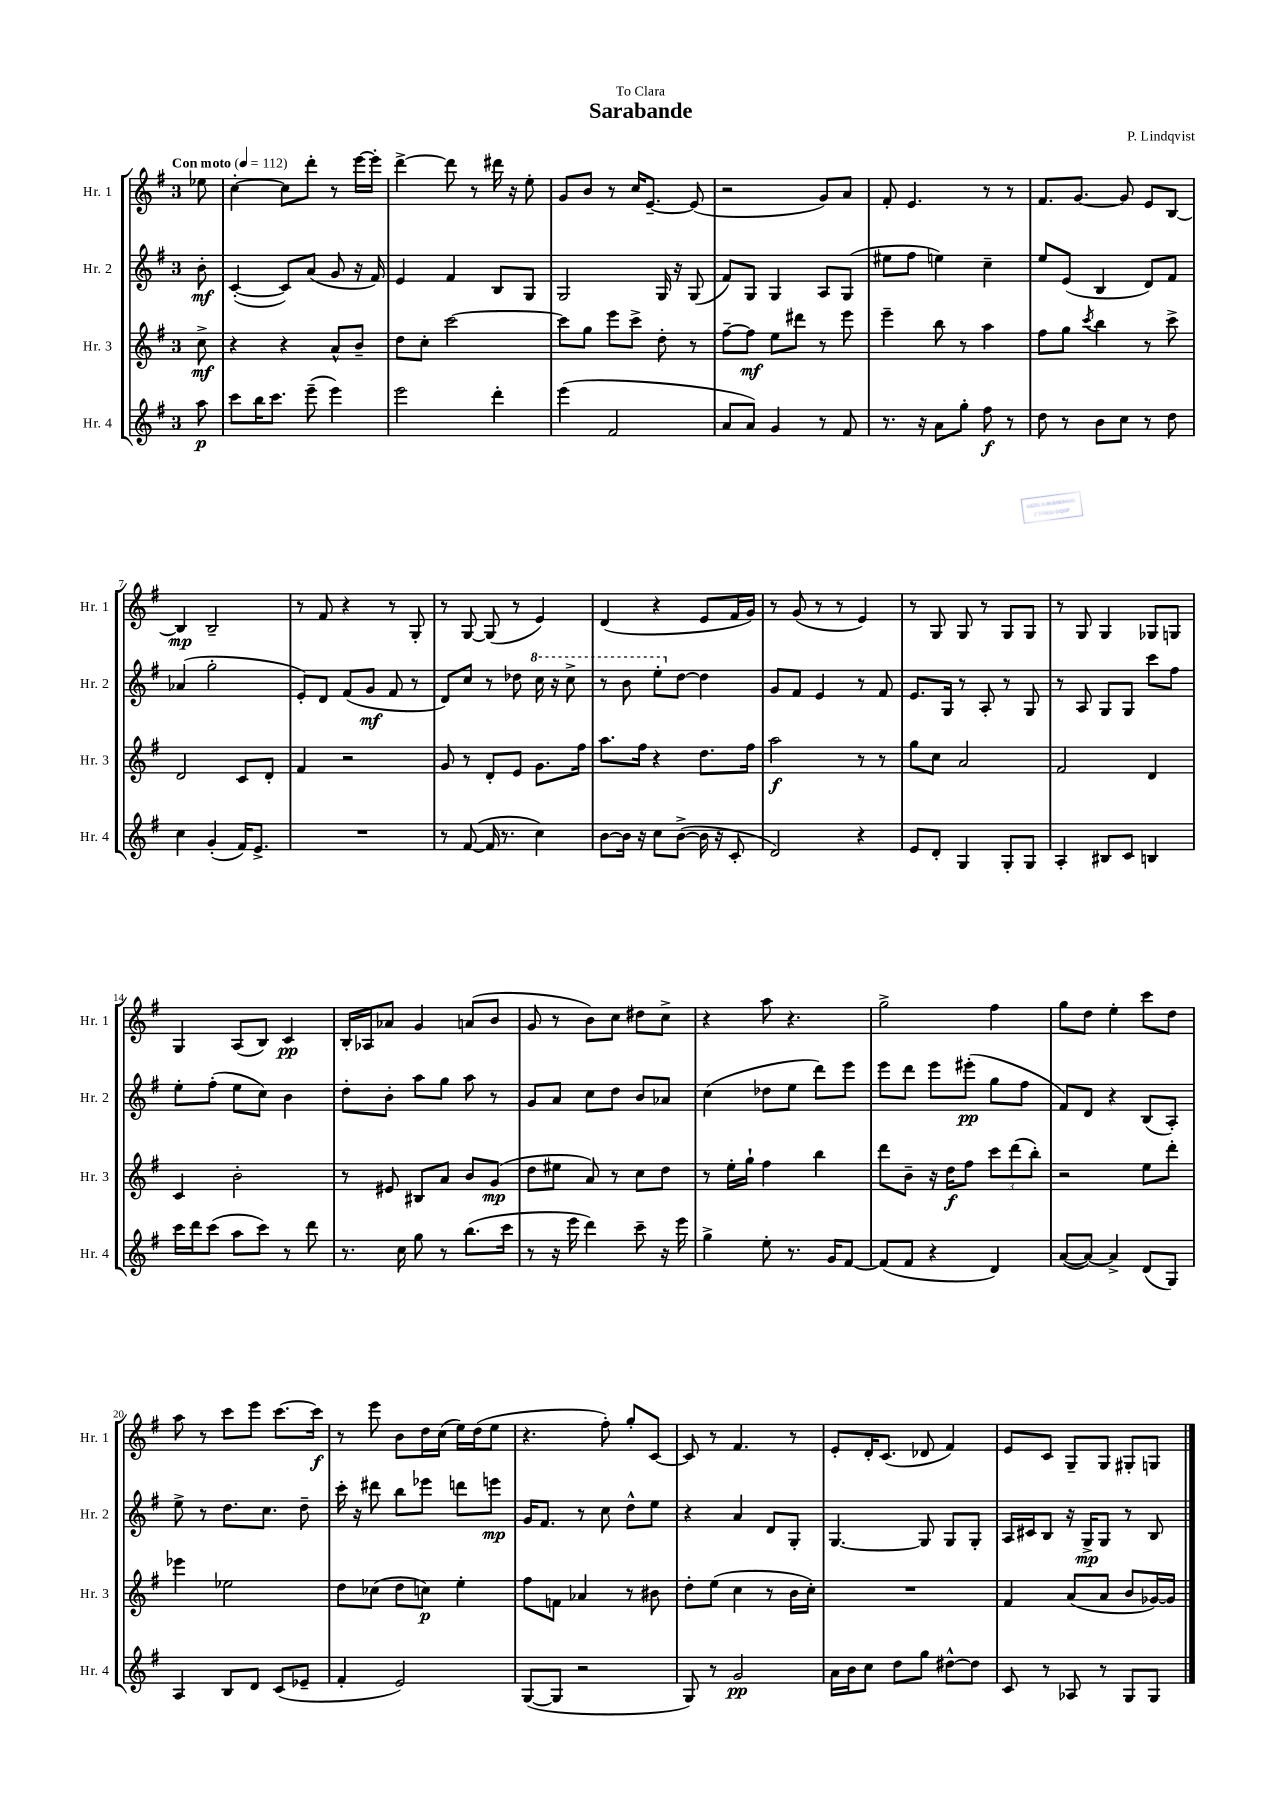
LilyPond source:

\header { title = "Sarabande" composer = "P. Lindqvist" dedication = "To Clara" }
<<
\new StaffGroup <<
\new Staff = "s0" \with { instrumentName = "Hr. 1" shortInstrumentName = "Hr. 1" } {
    \clef treble \key g \major \once \override Staff.TimeSignature.style = #'single-digit \time 3/4 \partial 8 \tempo "Con moto" 4 = 112
    \autoBeamOff ees''8 |
    c''4~-. c''8[ d'''8]-. r8 e'''16[~ e'''16]-. |
    d'''4~-> d'''8 r8 dis'''16 r16 e''8-. |
    g'8[ b'8] r8 c''16[ e'8.]~-- e'8( |
    r2 g'8[) a'8] |
    fis'8-. e'4. r8 r8 |
    fis'8.[ g'8.]~ g'8 e'8[ b8]~ |
    b4\mp b2-- |
    r8 fis'8 r4 r8 g8-. |
    r8 g8~ g8( r8 e'4) |
    d'4( r4 e'8[ fis'16 g'16]) |
    r8 g'8( r8 r8 e'4) |
    r8 g8 g8 r8 g8[ g8] |
    r8 g8 g4 ges8[ g8] |
    g4 a8[( b8]) c'4\pp |
    b16[-. aes16 aes'8] g'4 a'8[( b'8] |
    g'8 r8 b'8[) c''8] dis''8[ c''8]-> |
    r4 a''8 r4. |
    g''2-> fis''4 |
    g''8[ d''8] e''4-. c'''8[ d''8] |
    a''8 r8 c'''8[ e'''8] c'''8.[~ c'''16]\f |
    r8 e'''8 b'8[ d''16 c''16]( e''16[) d''16( e''8] |
    r4. fis''8-.) g''8[-. c'8]~ |
    c'8 r8 fis'4. r8 |
    e'8[-. d'16-. c'8.]( des'8 fis'4) |
    e'8[ c'8] g8[-- g8] gis8[-. g8] \bar "|." |
}
\new Staff = "s1" \with { instrumentName = "Hr. 2" shortInstrumentName = "Hr. 2" } {
    \clef treble \key g \major \once \override Staff.TimeSignature.style = #'single-digit \time 3/4 \partial 8
    \autoBeamOff b'8-.\mf |
    c'4~-.( c'8[) a'8]( g'8 r16 fis'16) |
    e'4 fis'4 b8[ g8] |
    g2 g16 r16 g8( |
    fis'8[) g8] g4 a8[ g8]( |
    eis''8[ fis''8] e''4) c''4-- |
    e''8[ e'8]( b4 d'8[) fis'8] |
    aes'4( g''2-. |
    e'8[-.) d'8] fis'8[( g'8]\mf fis'8 r8 |
    d'8[) c''8] r8 des''8 \ottava #1 c'''16 r16 c'''8-> |
    r8 b''8 e'''8[-. \ottava #0 d''8]~ d''4 |
    g'8[ fis'8] e'4 r8 fis'8 |
    e'8.[ g16] r8 a8-. r8 g8 |
    r8 a8 g8[ g8] c'''8[ fis''8] |
    e''8[-. fis''8]-.( e''8[ c''8]) b'4 |
    d''8[-. b'8]-. a''8[ g''8] a''8 r8 |
    g'8[ a'8] c''8[ d''8] b'8[ aes'8] |
    c''4( des''8[ e''8] d'''8[) e'''8] |
    e'''8[ d'''8] e'''8[ eis'''8]-.\pp( g''8[ fis''8] |
    fis'8[) d'8] r4 b8[( a8]-.) |
    e''8-> r8 d''8.[ c''8.] d''8-- |
    c'''16-. r16 dis'''8 b''8[ ees'''8] d'''8[ e'''8]\mp |
    g'16[ fis'8.] r8 c''8 d''8[-^ e''8] |
    r4 a'4 d'8[ g8]-. |
    g4.~ g8 g8[ g8]-. |
    a16[ cis'16 b8] r16 g16[->\mp g8] r8 b8 \bar "|." |
}
\new Staff = "s2" \with { instrumentName = "Hr. 3" shortInstrumentName = "Hr. 3" } {
    \clef treble \key g \major \once \override Staff.TimeSignature.style = #'single-digit \time 3/4 \partial 8
    \autoBeamOff c''8->\mf |
    r4 r4 a'8[-^ b'8]-- |
    d''8[ c''8]-. c'''2~ |
    c'''8[ g''8] e'''8[ c'''8]-> d''8-. r8 |
    fis''8[~-- fis''8]\mf e''8[ dis'''8] r8 e'''8 |
    e'''4-- b''8 r8 a''4 |
    fis''8[ g''8] \acciaccatura { c'''8 } b''4 r8 c'''8-> |
    d'2 c'8[ d'8]-. |
    fis'4 r2 |
    g'8 r8 d'8[-. e'8] g'8.[ fis''16] |
    a''8.[ fis''16] r4 d''8.[ fis''16] |
    a''2\f r8 r8 |
    g''8[ c''8] a'2 |
    fis'2 d'4 |
    c'4 b'2-. |
    r8 eis'8 bis8[ a'8] b'8[ g'8]\mp( |
    d''8[ eis''8] a'8) r8 c''8[ d''8] |
    r8 e''16[-. g''16]-! fis''4 b''4 |
    d'''8[ b'8]-- r16 d''16[\f fis''8] \tuplet 3/2 { c'''8[ d'''8( b''8]-.) } |
    r2 e''8[ d'''8]-. |
    ees'''4 ees''2 |
    d''8[ ces''8]( d''8[ c''8]\p) e''4-. |
    fis''8[ f'8] aes'4 r8 bis'8 |
    d''8[-. e''8]( c''4 r8 b'16[ c''16]-.) |
    R2. |
    fis'4 a'8[( a'8] b'8[ ges'16~) ges'16] \bar "|." |
}
\new Staff = "s3" \with { instrumentName = "Hr. 4" shortInstrumentName = "Hr. 4" } {
    \clef treble \key g \major \once \override Staff.TimeSignature.style = #'single-digit \time 3/4 \partial 8
    \autoBeamOff a''8\p |
    c'''8[ b''16 c'''8.] e'''8--( e'''4) |
    e'''2 d'''4-. |
    e'''4( fis'2 |
    a'8[ a'8]) g'4 r8 fis'8 |
    r8. r16 a'8[ g''8]-. fis''8\f r8 |
    d''8 r8 b'8[ c''8] r8 d''8 |
    c''4 g'4-.( fis'16[) e'8.]-> |
    R2. |
    r8 fis'8~( fis'16 r8. c''4) |
    b'8[~ b'16] r16 c''8[ b'8]~->( b'16 r16 c'8-. |
    d'2) r4 |
    e'8[ d'8]-. g4 g8[-. g8] |
    a4-. bis8[ c'8] b4 |
    c'''16[ d'''16 c'''8]( a''8[ c'''8]) r8 d'''8 |
    r8. c''16 g''8 r8 b''8.[( c'''16] |
    r8 r16 e'''16 d'''4) c'''8-- r16 e'''16 |
    g''4-> e''8-. r8. g'16[ fis'8]~ |
    fis'8[( fis'8] r4 d'4) |
    a'8[~( a'8]~) a'4-> d'8[( g8]) |
    a4 b8[ d'8] c'8[( ees'8]-- |
    fis'4-. e'2) |
    g8[~( g8] r2 |
    g8) r8 g'2\pp |
    a'16[ b'16 c''8] d''8[ g''8] dis''8[~-^ dis''8] |
    c'8 r8 aes8 r8 g8[ g8] \bar "|." |
}
>>
>>
